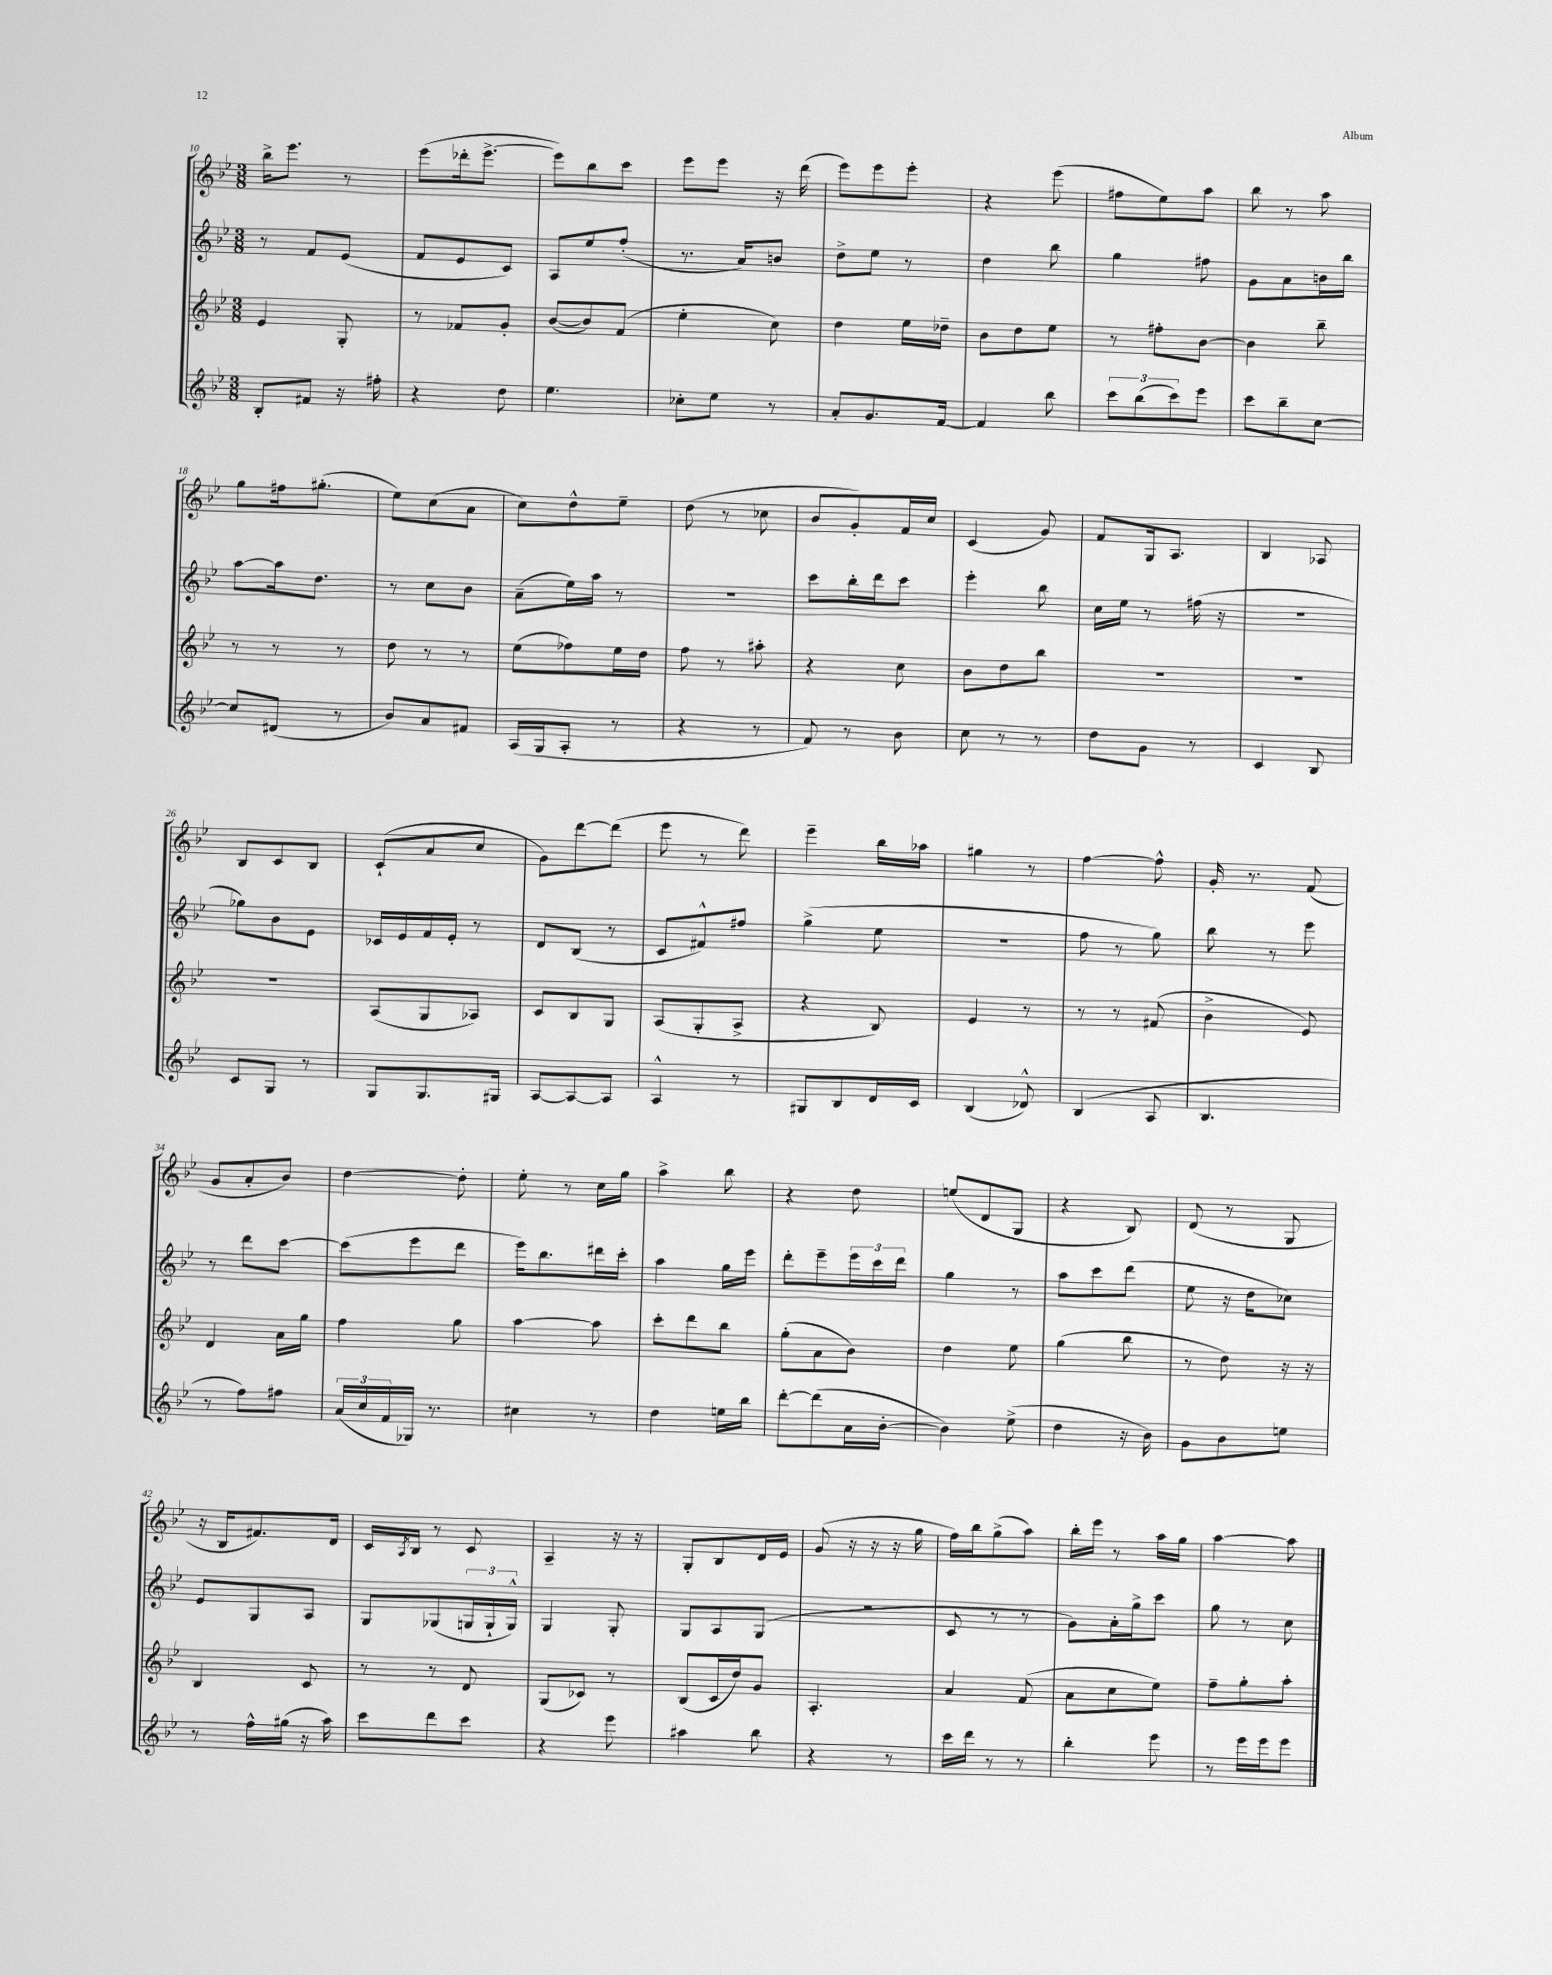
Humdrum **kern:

**kern	**kern	**kern	**kern
*part4	*part3	*part2	*part1
*staff4	*staff3	*staff2	*staff1
*clefG2	*clefG2	*clefG2	*clefG2
*k[b-e-]	*k[b-e-]	*k[b-e-]	*k[b-e-]
*M3/8	*M3/8	*M3/8	*M3/8
=10	=10	=10	=10
8B-'/L	4e-/	8r	16bb-^\KL
.	.	.	8.eee-\J
8f#X/J	.	8f/L	.
16r	8G'/	(8e-/J	8r
16ff#X'\	.	.	.
=11	=11	=11	=11
4r	8r	8f/L	(8eee-\L
.	8f-X/L	8e-/	16ddd-X'\k
.	.	.	[8.eee-^\J
8dd\	8g'/J	8c/J)	.
=12	=12	=12	=12
4.ee-\	([8b-/L	8A/L	8eee-\L])
.	8b-/])	8ee-/	8bb-\
.	(8f/J	(8ff'/J	8ccc\J
=13	=13	=13	=13
8cc-X'\L	4ee-'\	8.r	8eee-\L
8ee-\J	.	.	8eee-\J
.	.	16a/KL)	.
8r	8cc\)	8bn/J	16r
.	.	.	(16ddd\
=14	=14	=14	=14
8a'/L	4dd\	8dd^\L	8eee-\L)
8.g/	.	8ee-\J	8eee-\
.	16ee-\LL	8r	8eee-'\J
[16f/Jk	16dd-X~\JJ	.	.
=15	=15	=15	=15
4f/]	8b-\L	4dd\	4r
.	8dd\	.	.
8bb-\	8ee-\J	8bb-\	(8eee-\
=16	=16	=16	=16
12ccc\L	8r	4gg\	8ff#X\L
(12bb-\	.	.	.
.	8ff#X'\L	.	8ee-\)
12ccc\)	.	.	.
8eee-\J	[8b-\J	8ff#X\	8aa\J
=17	=17	=17	=17
8ccc\L	4b-\]	8g\L	8bb-\
8bb-~\	.	8a\	8r
[8cc\J	8bb-~\	16bn\L	8aa\
.	.	16bb-\JJ	.
!!LO:LB:g=z
=18	=18	=18	=18
8cc/L]	8r	[8aa\L	8gg\L
(8d#X/J	8r	16aa\k]	16ff#X\k
.	.	8.dd\J	(8.gg#X'\J
8r	8r	.	.
=19	=19	=19	=19
8b-/L)	8dd\	8r	8ee-\L)
8a/	8r	8cc\L	(8cc\
8f#X/J	8r	8b-\J	8a\J
=20	=20	=20	=20
(16A/LL	(8ee-\L	(8a~\L	8cc\L)
16G/J	.	.	.
8A'/J	8ff-X\)	16ee-\L)	8dd^^\
.	.	16aa\JJ	.
8r	16ee-\L	8r	8ee-~\J
.	16dd\JJ	.	.
=21	=21	=21	=21
4r	8ff\	4.r	(8dd\
.	8r	.	8r
8r	8aa#X'\	.	8cc-X\
=22	=22	=22	=22
8f/)	4r	8ccc\L	8b-/L
8r	.	16bb-'\L	8g'/)
.	.	16ddd\J	.
8b-\	8cc\	8ccc\J	16f/L
.	.	.	16cc/JJ
=23	=23	=23	=23
8cc\	8b-\L	4eee-'\	(4c/
8r	8dd\	.	.
8r	8bb-\J	8bb-\	8g/)
=24	=24	=24	=24
8dd\L	4.r	16cc\LL	8f/L
.	.	16ee-\JJ	.
8g\J	.	8r	16G/k
.	.	.	8.A/J
8r	.	(16ff#X\	.
.	.	16r	.
=25	=25	=25	=25
4c/	4.r	4.r	4B-/
8B-/	.	.	8A-X/
!!LO:LB:g=z
=26	=26	=26	=26
8c/L	4.r	8gg-X\L)	8B-/L
8G/J	.	8b-\	8c/
8r	.	8e-\J	8B-/J
=27	=27	=27	=27
8G/L	(8A/L	16c-X/LL	(8c`/L
.	.	16e-/	.
8.G/	8G/	16f/	8a/
.	.	16e-'/JJ	.
.	8A-X/J)	8r	8cc/J
16G#X/Jk	.	.	.
=28	=28	=28	=28
[8A/L	8c/L	8d/L	8g\L)
8A/_	8B-/	(8B-/J	[8ddd\
8A/J]	8G/J	8r	(8ddd\J]
=29	=29	=29	=29
4A^^/	(8A/L	8c/L	8eee-\
.	8G'/	8f#X^^/)	8r
8r	8A^/J	8ff#X/J	8ddd\)
=30	=30	=30	=30
8G#X/L	4r	(4gg^\	4eee-~\
8B-/	.	.	.
16d/L	8B-/)	8ee-\	16bb-\LL
16c/JJ	.	.	16aa-X\JJ
=31	=31	=31	=31
(4B-/	4e-/	4.r	4gg#X\
8d-X^^/)	8r	.	8r
=32	=32	=32	=32
(4B-/	8r	8ff\	[4ff\
.	8r	8r	.
8A/	(8f#X/	8gg\)	8ff^^\]
=33	=33	=33	=33
4.B-/	4b-^\	8bb-\	16g'/
.	.	.	8.r
.	.	8r	.
.	8e-/)	8eee-\	(8f/
!!LO:LB:g=z
=34	=34	=34	=34
8r	4d/	8r	8g/L
8ff\L)	.	8ddd\L	8a'/
8ff#X\J	16a\LL	[8ccc\J	8b-/J)
.	16gg\JJ	.	.
=35	=35	=35	=35
(24a/LL	4ff\	(8ccc\L]	[4dd\
24cc/	.	.	.
24f/	.	.	.
16G-X/JJ)	.	8eee-\	.
8.r	.	.	.
.	8gg\	8ddd\J	8dd'\]
=36	=36	=36	=36
4cc#X\	[4aa\	16eee-\KL)	8ee-'\
.	.	8.bb-\	.
.	.	.	8r
8r	8aa\]	16ddd#X\L	16cc\LL
.	.	16ccc'\JJ	16gg\JJ
=37	=37	=37	=37
4dd\	8ccc'\L	4aa\	4aa^\
.	8ddd\	.	.
16een\LL	8bb-\J	16gg\LL	8bb-\
16bb-\JJ	.	16eee-\JJ	.
=38	=38	=38	=38
[8ddd'\L	(8gg'\L	8ddd'\L	4r
(8ddd\]	8a\	8eee-~\	.
16a\L	8b-\J)	24eee-\L	8dd\
.	.	24ccc\	.
[16b-'\JJ	.	.	.
.	.	24ddd\JJ	.
=39	=39	=39	=39
4b-\])	4dd\	4gg\	(8een/L
.	.	.	8d/
(8ee-^\	8ee-\	8r	8G/J
=40	=40	=40	=40
4dd\	(4gg\	8aa\L	4r
.	.	8ccc\	.
16r	8bb-\	(8ddd\J	8B-/)
16b-\)	.	.	.
=41	=41	=41	=41
8g\L	8r	8ee-\	(8d/
8b-\	8dd\)	16r	8r
.	.	16dd\KL	.
8een\J	16r	8cc-X\J)	8G/
.	16r	.	.
!!LO:LB:g=z
=42	=42	=42	=42
8r	4B-/	8e-/L	16r
.	.	.	16B-/KL
16ff^^\LL	.	8G/	8.f#X/)
(16gg#X\JJ	.	.	.
16r	8c/	8A/J	.
16aa\)	.	.	16d/Jk
=43	=43	=43	=43
8ccc\L	8r	8G/L	16c/LL
.	.	.	8qA/
.	.	.	16B-/JJ
8ddd\	8r	(8G-X/	8r
8ccc\J	8d/	24Gn/L	8c/
.	.	24G`/	.
.	.	24G^^/JJ)	.
=44	=44	=44	=44
4r	(8G/L	4G/	4A~/
.	8c-X/J)	.	.
8eee-\	8r	8G'/	16r
.	.	.	16r
=45	=45	=45	=45
4aa#X\	(8B-/L	8G/L	8G'/L
.	16c/L	8A/	8B-/
.	16dd/J)	.	.
8bb-\	8g/J	(8G/J	16d/L
.	.	.	16e-/JJ
=46	=46	=46	=46
4r	4.A'/	4.r	(8g/
.	.	.	16r
.	.	.	16r
8r	.	.	16r
.	.	.	16gg\
=47	=47	=47	=47
16ccc\LL	4a/	8c/	16ff\LL)
16ddd\JJ	.	.	16bb-\J
8r	.	8r	(8gg^\
8r	(8f/	8r	8aa\J)
=48	=48	=48	=48
4bb-'\	8a\L	8g\L)	16bb-'\LL
.	.	.	16eee-\JJ
.	8cc\	16a'\L	8r
.	.	16gg^\J	.
8eee-\	8ee-\J)	8ccc\J	16aa\LL
.	.	.	16gg\JJ
=49	=49	=49	=49
8r	8ff~\L	8gg\	[4aa\
16eee-\LL	8gg'\	8r	.
16eee-\J	.	.	.
8eee-\J	8aa'\J	8cc\	8aa\]
==	==	==	==
*-	*-	*-	*-
